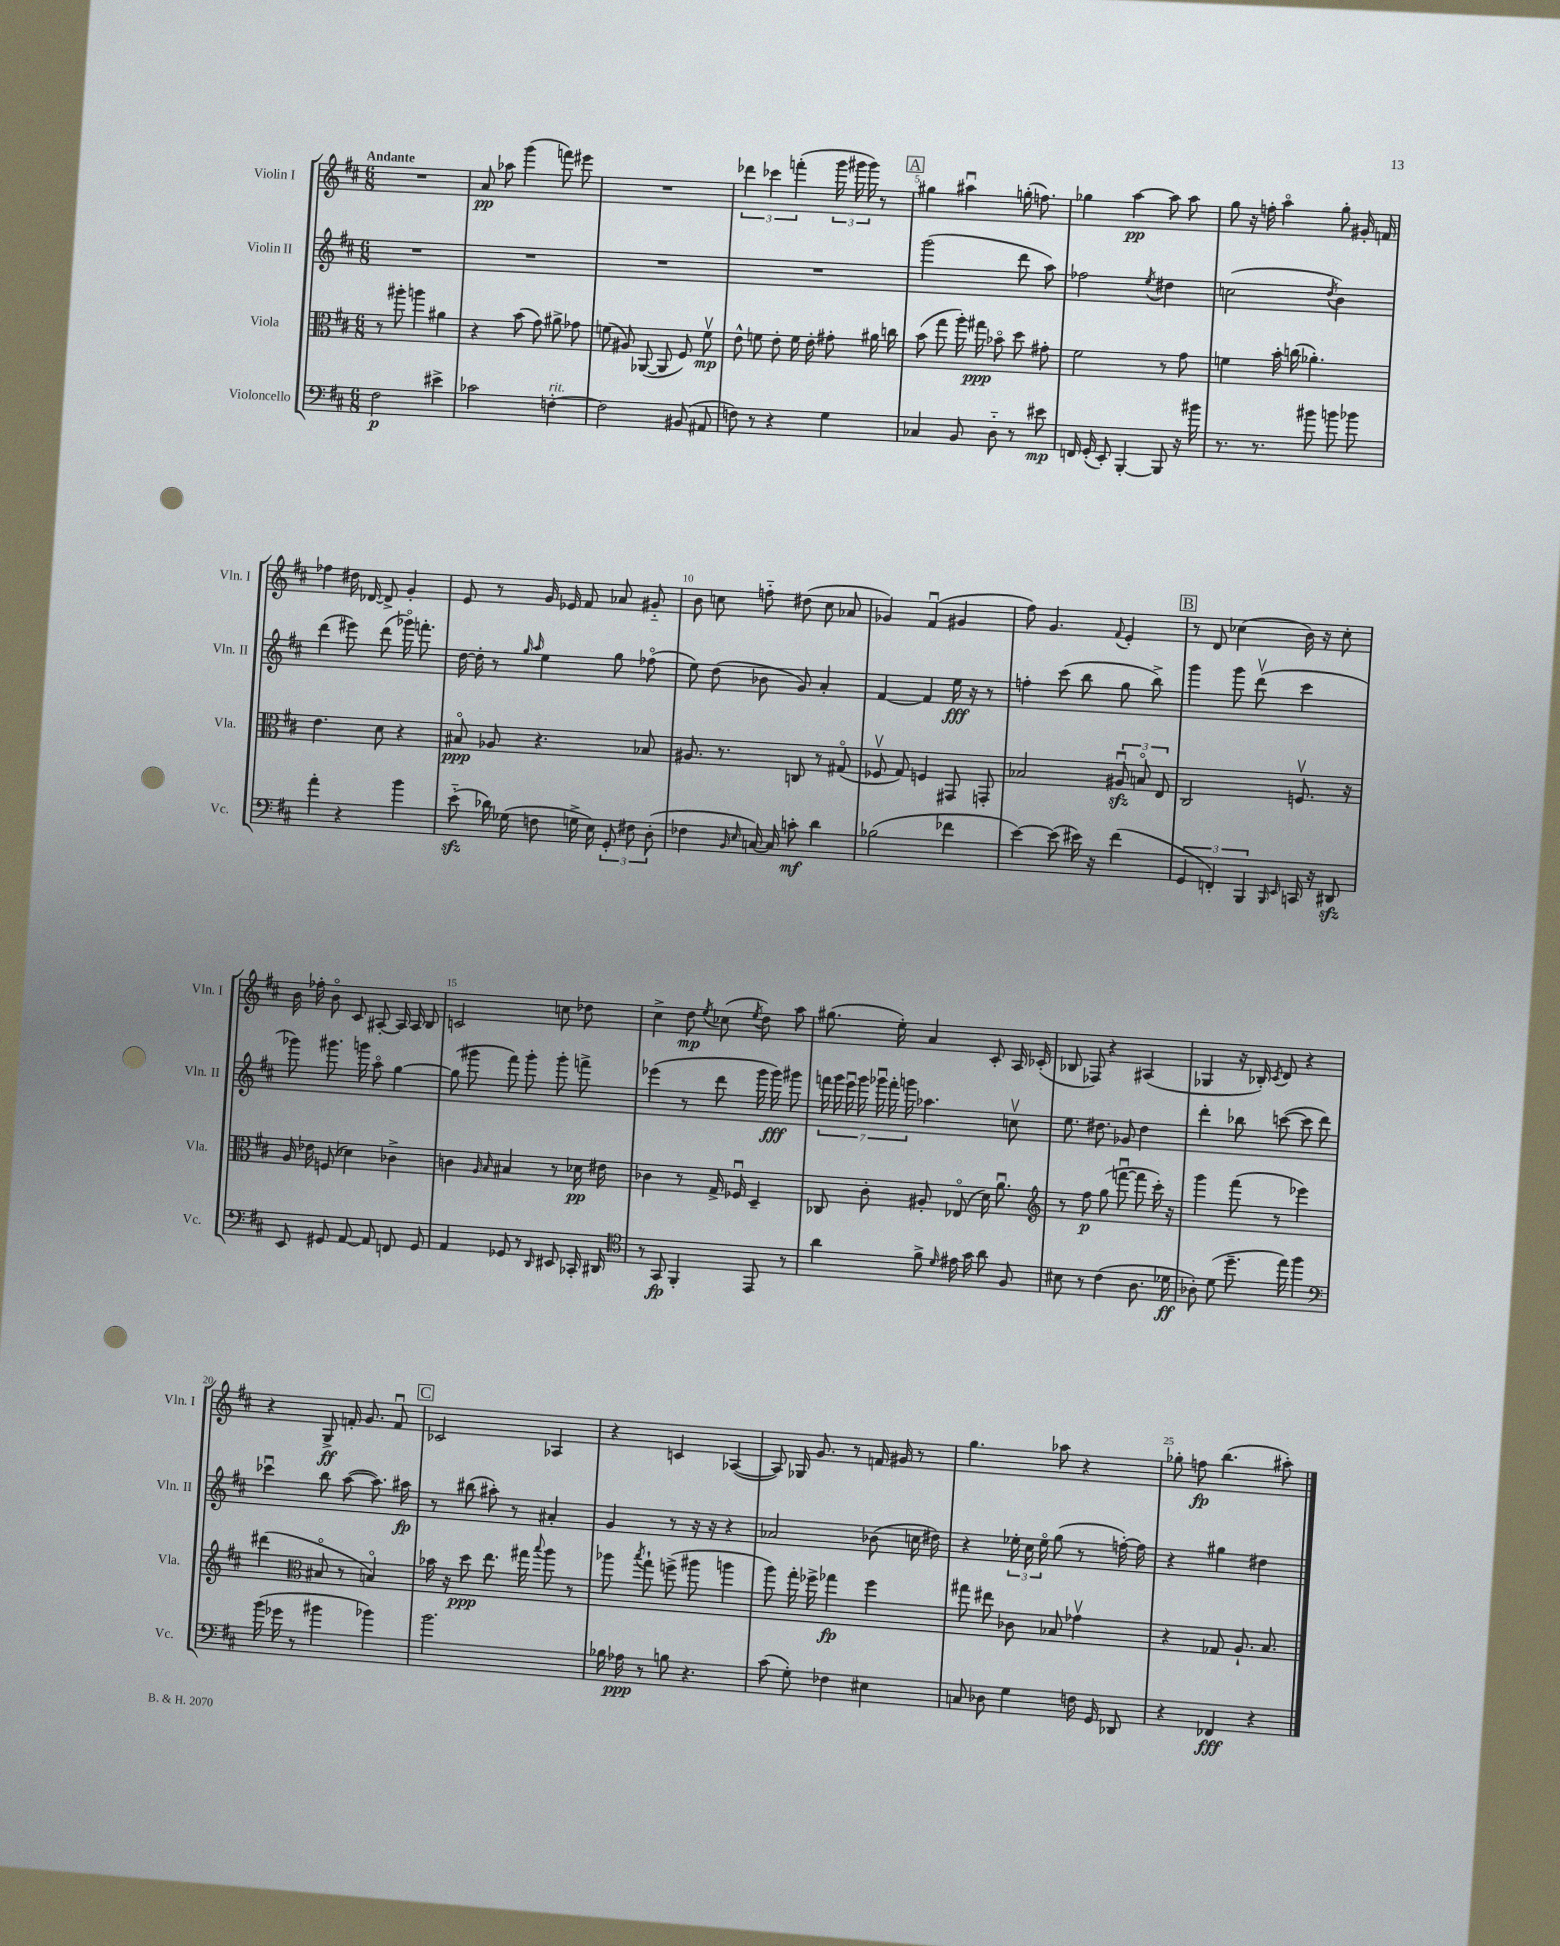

**kern	**kern	**kern	**kern
*staff4	*staff3	*staff2	*staff1
*clefF4	*clefC3	*clefG2	*clefG2
*k[f#c#]	*k[f#c#]	*k[f#c#]	*k[f#c#]
*M6/8	*M6/8	*M6/8	*M6/8
2F#	8r	2.r	2.r
.	8aa#'	.	.
.	4aa	.	.
4e#^	4a#	.	.
=	=	=	=
2c-	4r	2.r	8a
.	.	.	8aa-
.	(8b	.	(4ggg
.	8g)	.	.
[4F'	8a#^	.	8fff)
.	8g-	.	8eee#
=	=	=	=
2F]	(8f	2.r	2.r
.	8A#)	.	.
.	([8AA-	.	.
.	8AA-]	.	.
(8BB#	8F#)	.	.
8AA#	8fv	.	.
=	=	=	=
8F)	8e^^	2.r	6ddd-
8r	8f	.	.
.	.	.	6ccc-
4r	8e'	.	.
.	.	.	(6fff'
.	16f	.	.
.	16e'	.	.
4G	8g#'	.	24ggg
.	.	.	24ggg#
.	.	.	24ggg#)
.	16a#	.	8r
.	16cc	.	.
=	=	=	=
4C-	(8b	(2ggg	4gg#
.	8gg	.	.
8BB	16aa')	.	4aa#u
.	16gg#	.	.
8D'~	8b-o	.	.
8r	8dd	8ddd	(16gg'
.	.	.	8.ff)
8e#	8g#'	8aa)	.
=	=	=	=
16FF	2f#	2ff-	4gg-
(16GG'	.	.	.
8EE')	.	.	.
[4BBB'	.	.	[4aa
.	.	8qee	.
8BBB]	8r	4dd#	8aa]
16r	8g	.	8aa
16b#	.	.	.
=	=	=	=
8.r	4f	(2cc	8gg
.	.	.	16r
8.r	.	.	16ff'
.	16b'	.	4aao
.	(16cc	.	.
8b#	4.a-')	.	.
.	.	8qdd	.
8b	.	4b)	8gg'
8b-	.	.	16g#'
.	.	.	16f
=	=	=	=
4a'	4.e	(4ddd	4ff-
4r	.	8eee#)	16dd#
.	.	.	[16d-
.	8d	(8ddd	8d-^]
4b	4r	16ggg-o)	4g'
.	.	8.fff'	.
=	=	=	=
(8e'~	8B#o	[16dd	8e
.	.	16dd']	.
16d-)	8A-	8r	8r
(16G-	.	.	.
.	.	16qqgg	.
.	.	16qqaa	.
8F	4.r	4ee	16g
.	.	.	16e-
16G^	.	.	8f#
16E)	.	.	.
12GG'	.	8gg	8a-
12F#	.	.	.
.	8B-	(8ff-o	8g#'~
(12D'	.	.	.
=	=	=	=
4F-	8.A#	8ee)	8b
.	.	(8dd	8cc
.	8.r	.	.
16qqBB	.	.	.
16qqE	.	.	.
[16C)	.	8b-	8ff'~
16C]	.	.	.
8c'	8C	8g)	(8dd#
4d	8r	4a'	8cc
.	(8G#o	.	8a-
=	=	=	=
(2B-	8F-v	[4f#	4g-)
.	8G)	.	.
.	4F	4f#]	(4f#u
4f-	8GG#	16ee	4g#
.	.	16r	.
.	8GG'	8r	.
=	=	=	=
[4e)	2B-	4ff'	8ff#)
.	.	.	4.g
(8e]	.	(8ccc#	.
16e#)	.	8bb	.
16r	.	.	.
.	.	.	8qqf#
(4f#	12A#u	8gg	4e'
.	12Bo	.	.
.	.	8bb^)	.
.	12E	.	.
=	=	=	=
6GG	2C#	4ggg	8r
.	.	.	8d
6FF')	.	.	.
.	.	8ggg	(4cc-
6BBB	.	.	.
.	.	(8dddv	.
16qqBBB	.	.	.
16qqEE	.	.	.
16CC	8.Fv	4ccc#	16b)
16r	.	.	16r
8DD#	.	.	8cc-'
.	16r	.	.
=	=	=	=
8EE	16A	8ggg-)	16b
.	16e-	.	16ff-'
8GG#	(8F	8.ggg#	8bo
[8AA	4d-)	.	8c#
.	.	16ggg	.
8AA]	.	8aao	[8A#'
8FF	4c-^	[4gg	16A#]
.	.	.	16A#
8GG#	.	.	8B
=	=	=	=
4AA	4c	(8gg]	2c
.	.	8ggg#	.
.	16qqA	.	.
.	16qqB	.	.
8GG-	4B#	8fff#)	.
8r	.	8ggg#'	.
16qqDD	.	.	.
8EE#	8r	8ggg#'	8cc
16CC-'	16d-	8fff^	8dd-
16DD#	16e#	.	.
=	=	=	=
*clefC4	*	*	*
8r	4c-	(4eee-	4cc#^
8GG	.	.	.
4FF#'	8r	8r	8dd
.	.	.	8qee
.	16G^	8ddd	(8cc-
.	16F-u	.	.
.	.	.	8qee
8EE	4D~	16ggg	8dd)
.	.	16ggg)	.
8r	.	8ggg#	8aa
=	=	=	=
4a	8C-	28fff	(8.gg#
.	.	28ggg	.
.	.	28eeeu	.
.	.	28ggg	.
.	8c#'	.	.
.	.	28ggg-u	.
.	.	28fff'	.
.	.	.	16ee')
.	.	28ggg	.
8f#^	8A#'	4.aa-	4a
16qqd	.	.	.
16e#	(8E-o	.	.
16g	.	.	.
8a	16d)	.	8c#'
.	8.au	.	.
8F#	.	8ccv	16A
.	.	.	(16c-'
=	=	=	=
*	*clefG2	*	*
8B#	8r	8.ee	8B-
8r	8ff#	.	8F-)
.	.	8.dd#	.
(4c#	(8gg	.	4r
.	[8fffu	8g-	.
8.A	8fff]	4dd#	(4A#
.	16ccc#')	.	.
16d-	16r	.	.
=	=	=	=
8A-')	4ggg	4ddd'	4G-
(8d	.	.	.
8.dd~	(8fff#	8bb-	16r
.	.	.	16B-')
.	.	.	8qc#
.	8r	([8ccc	8d
16ee)	.	.	.
4ff#	4eee-)	8ccc]	4r
.	.	8ddd)	.
=	=	=	=
*clefF4	*	*	*
(16b	(4ddd#	4ccc-u	4r
16g-	.	.	.
8r	.	.	.
*	*clefC3	*	*
4b#	8B#o	8bb	8G^
.	8r	([8aa	16f'
.	.	.	8.g
4b-)	4Bo)	8.aa])	.
.	.	.	8fu
.	.	16aa#	.
=	=	=	=
2.b	16b-	8r	2c-
.	16r	.	.
.	8dd	(8bb#	.
.	8.ee	8aa#')	.
.	.	8r	.
.	16gg#	.	.
.	8qqbb	.	.
.	8aa	4a#'	4A-
.	8r	.	.
=	=	=	=
16B-	8aa-	4g	4r
16A-	.	.	.
.	8qbb	.	.
8r	8gg`	.	.
8B	(8ff^	8r	4c
4.r	8aa#	16r	.
.	.	16r	.
.	4aa	4r	([4A-
=	=	=	=
(8c#	8aa)	2a-	8A-])
8G')	16gg'	.	16G-
.	16ff-^	.	8.g
4F-	4gg-	.	.
.	.	.	8r
4E#	4ff-	(8b-	16f
.	.	.	16g#
.	.	16cc	8r
.	.	16dd#)	.
=	=	=	=
8C	8gg#	4r	4.gg
8D-	8ee#	.	.
4G	8c-	24ee-'	.
.	.	24cc#	.
.	.	24ee-o	.
.	8B-	(8gg	8aa-
16F	4g-v	8r	4r
16GG	.	.	.
8DD-	.	[16ff')	.
.	.	16ff]	.
=	=	=	=
4r	4r	4r	8gg-'
.	.	.	8ff
4FF-	8G-	4gg#	(4.bb
.	8.A`	.	.
4r	.	4dd#	.
.	8.B	.	.
.	.	.	8aa#')
==	==	==	==
*-	*-	*-	*-
